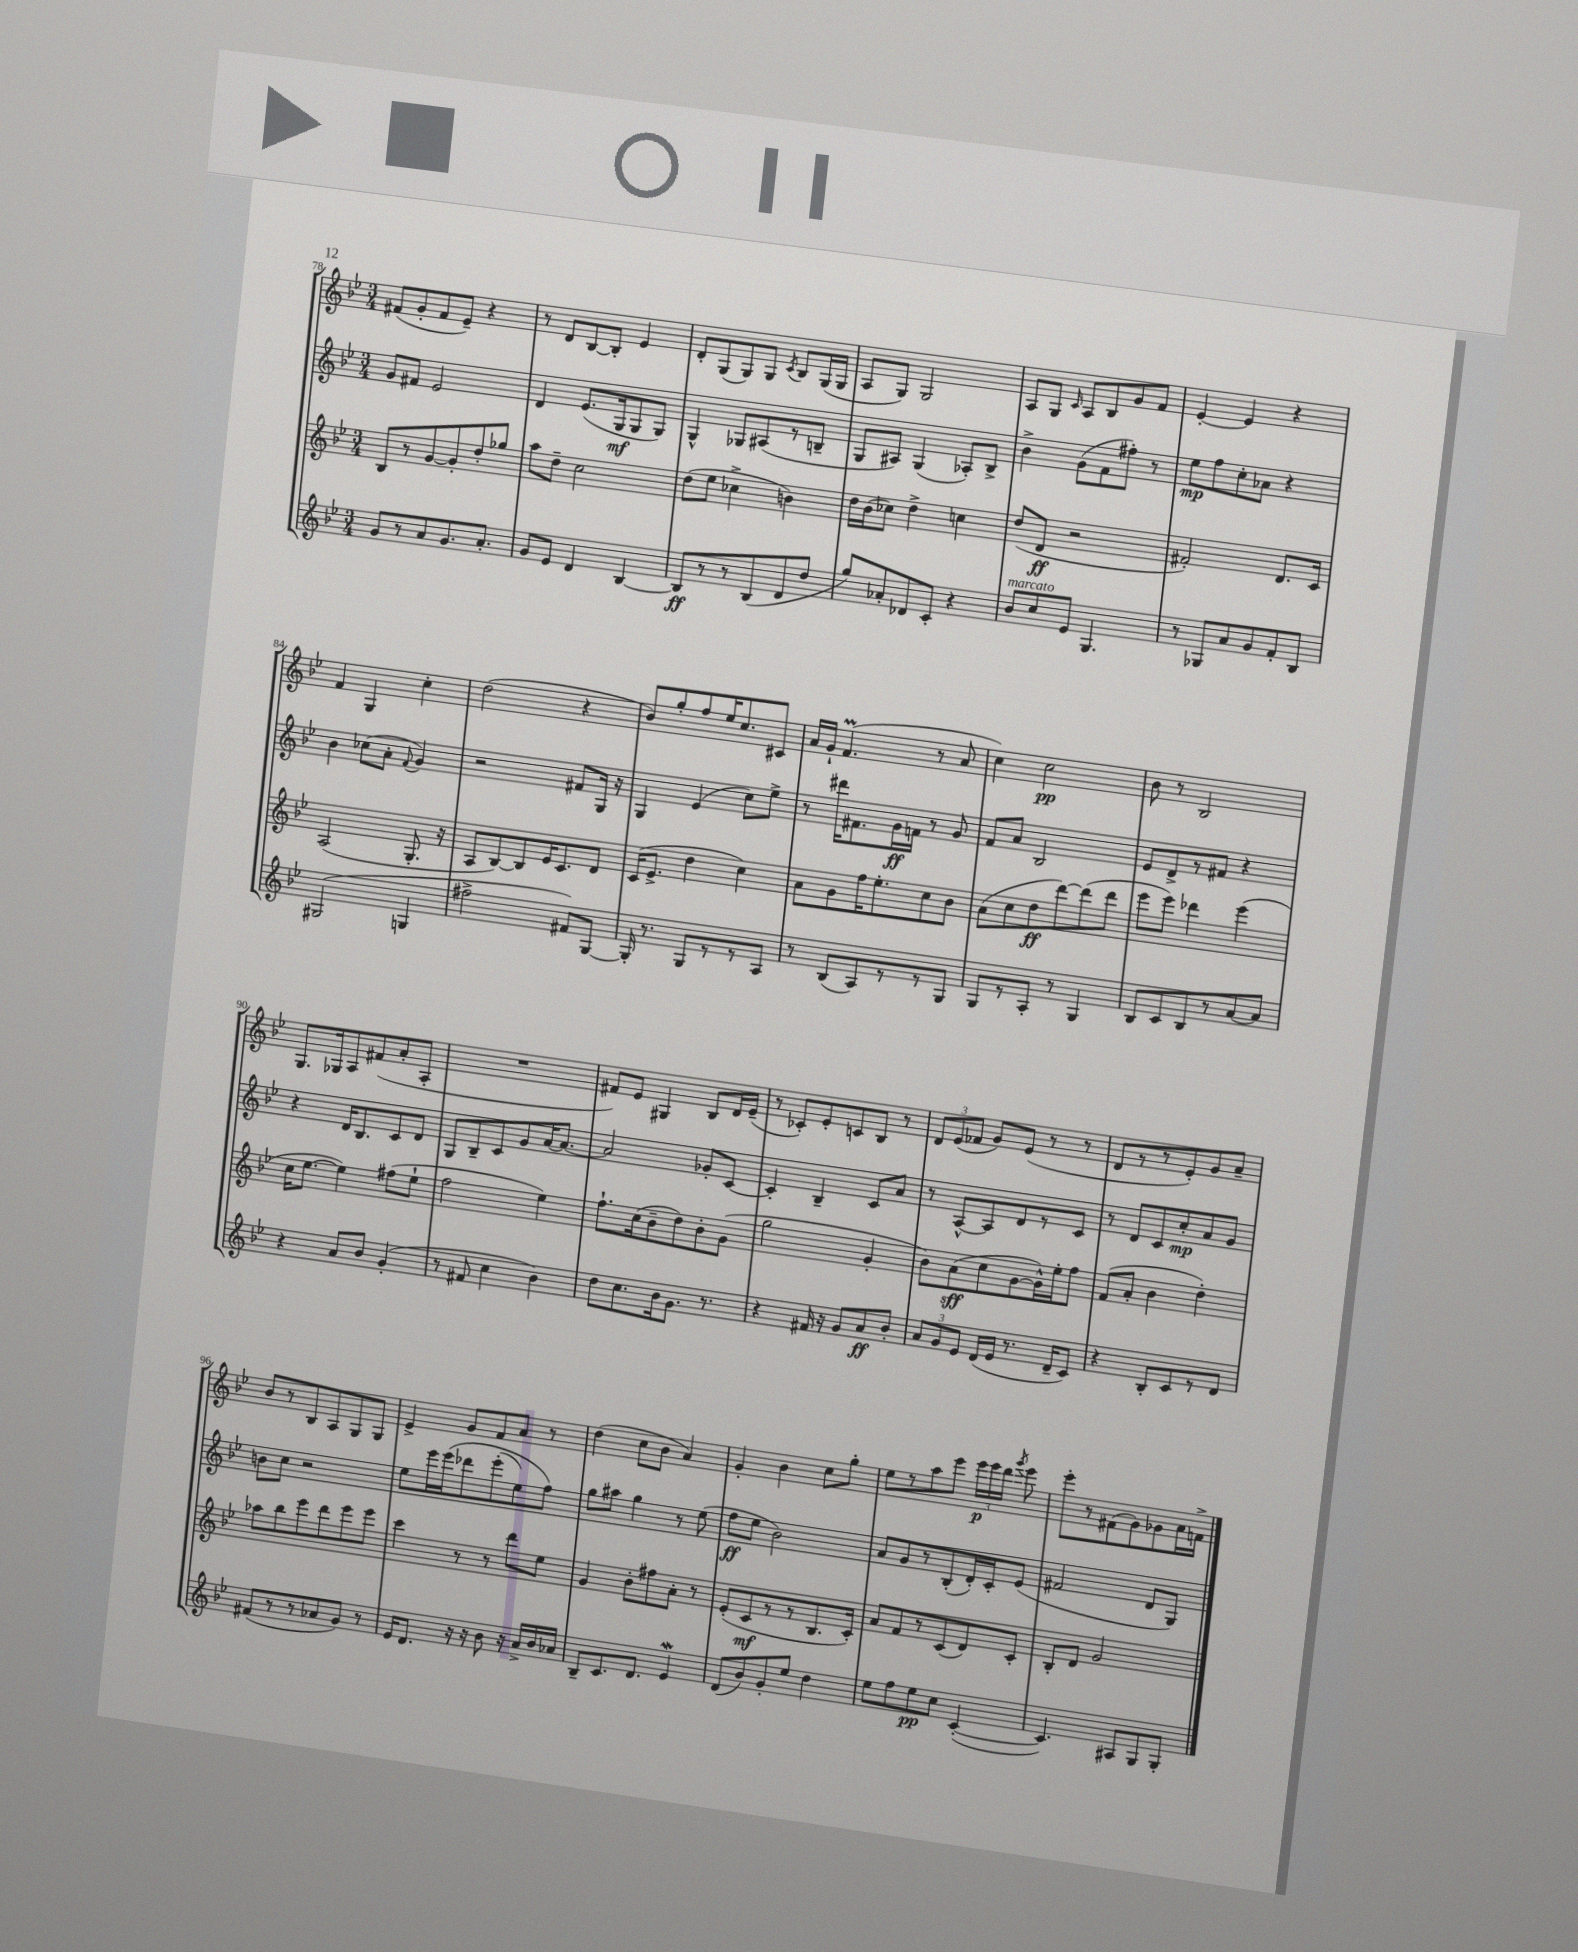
<<
\new StaffGroup <<
\new Staff = "s0" {
    \clef treble \key bes \major \numericTimeSignature \time 3/4
    \autoBeamOff fis'8[( g'8-. fis'8 ees'8]--) r4 |
    r8 d'8[ bes8~ bes8]-. ees'4 |
    d'8[-. g8( g8) g8] \acciaccatura { c'8 } bes8[ g16( g16] |
    a8[ g8]) g2 |
    a8[ g8] \grace { c'16 } a8[ bes8 g'8 f'8] |
    ees'4~-. ees'4 r4 |
    f'4 g4 c''4-. |
    d''2( r4 |
    bes'8[) g''8-. f''8 ees''16 c''8. cis'8] |
    a'16[ g'16]-! f'4.\prall( r8 a'8 |
    c''4) c''2\pp |
    bes'8 r8 bes2 |
    g8.[ ges16 a8 fis'8( a'8-. a8]-. |
    R2. |
    fis'8[) ees'8] gis4 bes8[ d'16 ees'16]--( |
    r8 ces'8[-.) ees'8-. c'8 bes8] r8 |
    \tuplet 3/2 { d'8[ ees'8( fes'8] } g'8[) ees'8]( r8 r8 |
    d'8[ r8 r8 ees'8-.) g'8 a'8]-- |
    bes'8[ r8 bes8 a8 g8 g8] |
    ees'4-> g'8[ f'8 a'8] r8 |
    d''4( c''8[ bes'8] a'4) |
    g'4-. bes'4 c''8[ g''8]-. |
    ees''8[ r8 a''8 ees'''8] \tuplet 3/2 { ees'''16[\p ees'''16 d'''16] } \acciaccatura { g'''8 } ees'''8 |
    ees'''8[-. r8 fis'8( g'8) ges'8 a'16 f'16]-> \bar "|." |
}
\new Staff = "s1" {
    \clef treble \key bes \major \numericTimeSignature \time 3/4
    \autoBeamOff g'8[ fis'8] ees'2 |
    d'4 ees'8.[( g16\mf g8 g8]) |
    g4-^ ges8[ ais8( r8 b8]-- |
    g8[ ais8]) g4( aes8[-.) bes8]-> |
    bes'4-> g'8[( f'8 fis''8]-.) r8 |
    ees''8[\mp f''8 c''8-. aes'8] r4 |
    bes'4 ces''8[( a'8]-. \appoggiatura { f'8 } g'4) |
    r2 fis'8[ g16] r16 |
    g4 ees'4( c''8[) ees''8]-> |
    r8 dis'''16[ fis'8. g'16\ff f'16] r8 g'8 |
    f'8[ a'8] bes2 |
    ees'8[ d'8-> r8 fis'8] r4 |
    r4 d'16[ bes8. c'8 d'8] |
    g8[ bes8-- c'8 g'8 a'16~ a'8.]~ |
    a'2 ges'8[-. c'8]~ |
    c'4-. bes4-- c'8[ a'8] |
    r8 a8[~-^ a8 d'8 r8 c'8] |
    r8 d'8[ c'8 c''8-.\mp a'8 g'8] |
    b'8[ c''8] r2 |
    ees''8[ ees'''16 ees'''16\( des'''8 ees'''8-.( ees''8) f''8]\) |
    g''8[ ais''8] g''4 r8 ees''8( |
    f''8[\ff ees''8] bes'2) |
    a'8[ g'8 r8 bes8-.( d'16-.) c'16-. ees'8]( |
    fis'2 d'8[ g8]) \bar "|." |
}
\new Staff = "s2" {
    \clef treble \key bes \major \numericTimeSignature \time 3/4
    \autoBeamOff bes8[ r8 g'8~ g'8-. d''8-. ges''8] |
    a''8[ d''8]-- c''2 |
    d''8[( ees''8] ces''4-> b'4) |
    d''16[ bes'16( ces''8]) d''4-> c''4 |
    d''8[( d'8]\ff r2 |
    fis'2-.) d'8.[ c'16] |
    a2( g8.-. r16 |
    a8[ bes8~) bes8 ees'16 c'8. d'8] |
    c'16[( ees'8.]-> d''4 c''4) |
    a'8[ g'8 f''16 ees''8.-. c''8 bes'8] |
    a'8[( c''8 d''8\ff d'''8~) d'''8( d'''8] |
    ees'''8[ ees'''8]) des'''4 ees'''4( |
    c''16[ ees''8.]~ ees''4) fis''8[( ees''8]-! |
    f''2 ees''4) |
    f''8.[-! c''16( bes'8-- d''8) bes'8-. g'8]( |
    g''2 g'4-. |
    bes'8[) a'8\sff( c''8 g'8~ g'16-^) ees''16-. f''8] |
    f'8[( a'8]-. bes'4 d''4-.) |
    aes''8[ bes''8 ees'''8 d'''8 ees'''8 ees'''8] |
    c'''4 r8 r8 d'''8[ ees''8] |
    g'4 bes'8[-. fis''8 a'8]-. r8 |
    ees'8[-.( c'8\mf r8 r8 bes8. c'16]-.) |
    a'8[ f'8 r8 c'8( d'8) c'8]-. |
    bes8[-. d'8] g'2 \bar "|." |
}
\new Staff = "s3" {
    \clef treble \key bes \major \numericTimeSignature \time 3/4
    \autoBeamOff g'8[ r8 a'8 g'8. a'8.]-. |
    g'8[ ees'8] d'4 bes4~ |
    bes8[\ff r8 r8 bes8( d'8 d''8] |
    g''8[) aes'8-. des'8 c'8]-. r4 |
    bes'8[^\markup { \italic "marcato" } c''8 ees'8] g4. |
    r8 ges8[ a'8 g'8 f'8-. bes8] |
    gis2( g4 |
    fis''2-> fis'8[) g8]~ |
    g16-. r8. g8[ r8 r8 a8] |
    r8 bes8[( a8) r8 r8 g8] |
    g8[ r8 a8]-. r8 g4 |
    bes8[ c'8 bes8 r8 a'8~ a'8] |
    r4 a'8[ bes'8] g'4-.( |
    r8 fis'8 c''4 bes'4) |
    d''8[ c''8. bes'16 g'8.] r8. |
    r4 fis'16 r16 g'8[ a'8\ff bes'8]-. |
    \tuplet 3/2 { a'8[ g'8 ees'8] } d'16[( ees'16] r8. d'16[-- c'8]) |
    r4 bes8[-. c'8 r8 d'8] |
    fis'8[( r8 r8 aes'8 g'8]) r8 |
    ees'16[ d'8.] r16 r16 bes'8 r16 a'16[-> bes'16 aes'16] |
    bes8[-- c'8. d'8.] ees'4\mordent |
    d'8[( bes'8) g'8-. ees''8] d''4 |
    ees''8[ f''8 ees''8\pp c''8] c'4~-.( |
    c'4.) ais8[ g8 g8]-. \bar "|." |
}
>>
>>
\layout { \context { \Score currentBarNumber = #78 } }
